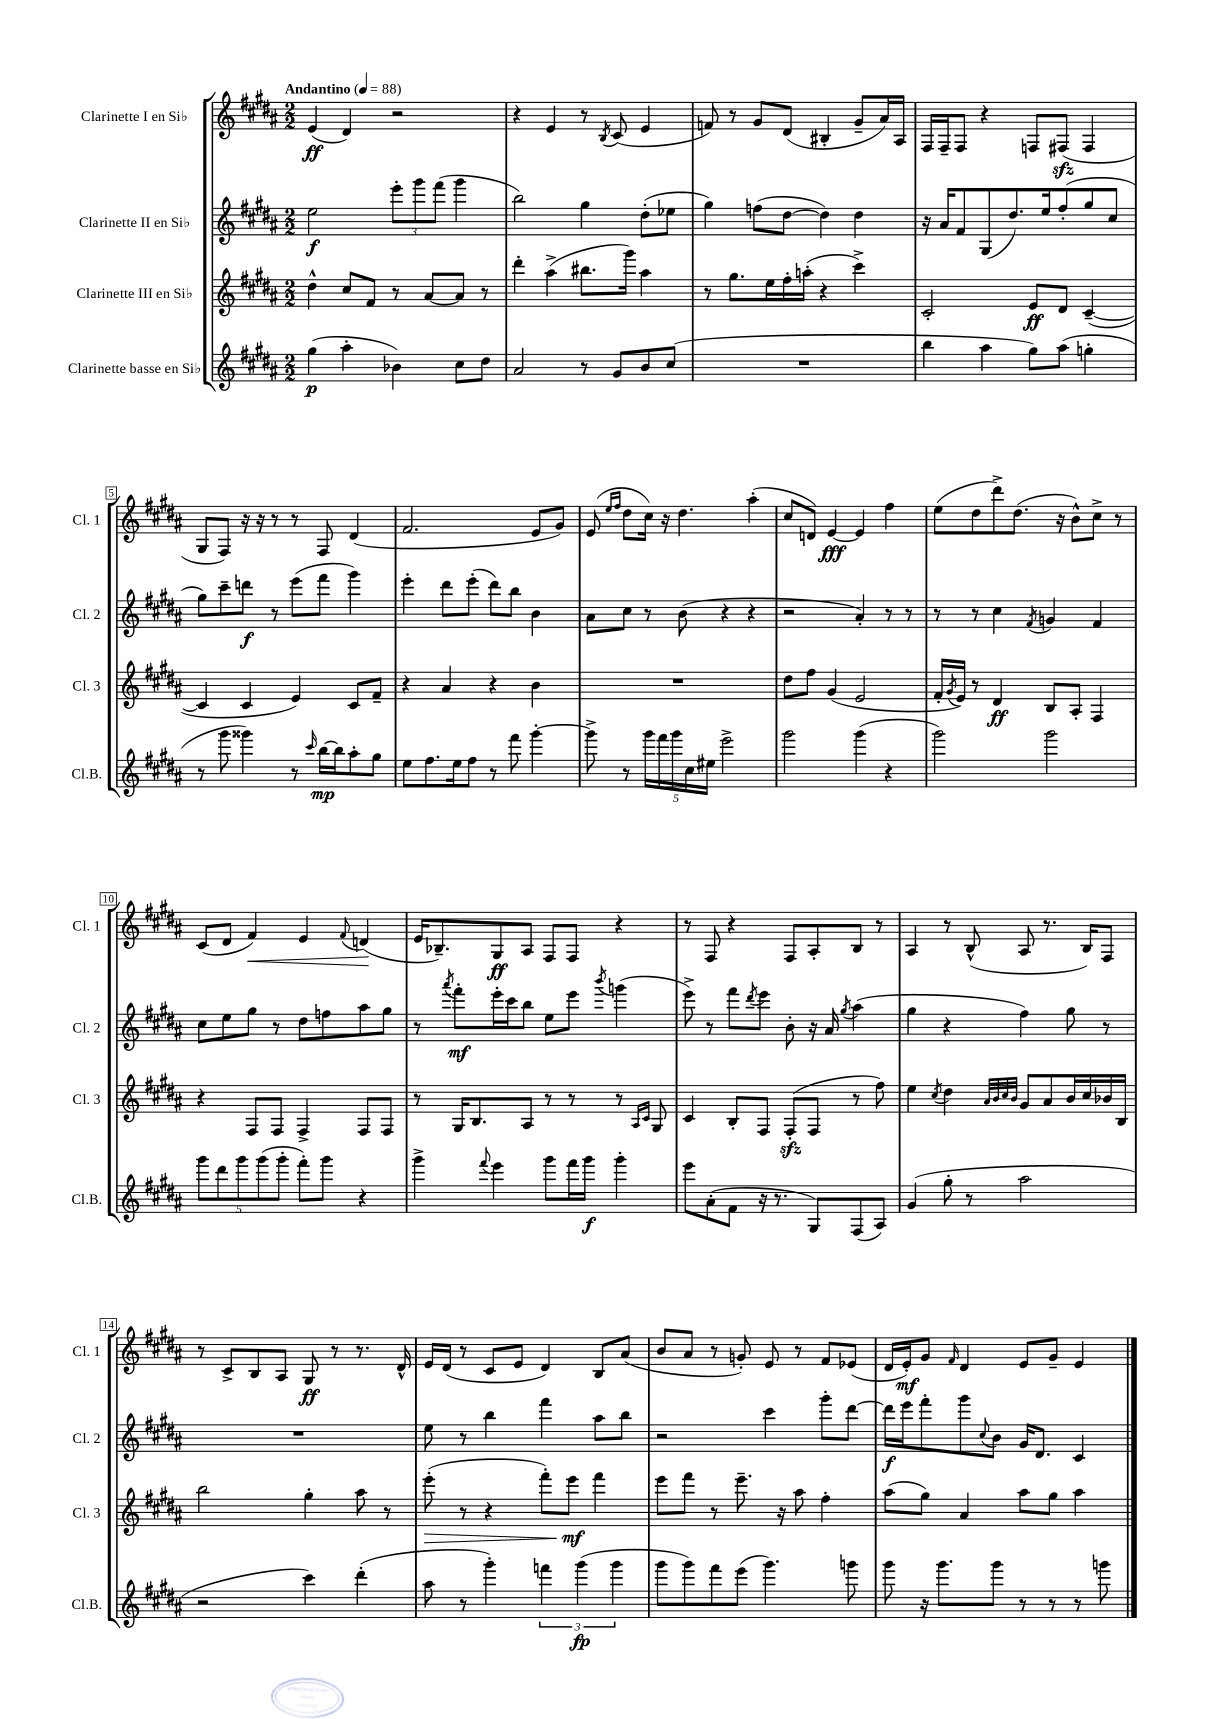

**kern	**kern	**kern	**kern
*staff4	*staff3	*staff2	*staff1
*clefG2	*clefG2	*clefG2	*clefG2
*k[f#c#g#d#a#]	*k[f#c#g#d#a#]	*k[f#c#g#d#a#]	*k[f#c#g#d#a#]
*M2/2	*M2/2	*M2/2	*M2/2
*MM88	*MM88	*MM88	*MM88
(4gg#	4dd#^^	2ee	(4e
4aa#'	8cc#	.	4d#)
.	8f#	.	.
4b-)	8r	12eee'	2r
.	.	12ggg#	.
.	[8a#	.	.
.	.	(12fff#	.
8cc#	8a#]	4ggg#	.
8dd#	8r	.	.
=	=	=	=
2a#	4ddd#'	2bb)	4r
.	(4aa#^	.	4e
8r	8.bb#	4gg#	8r
.	.	.	8qB
8g#	.	.	(8c#
.	16ggg#)	.	.
8b	4aa#	(8dd#'	4e
(8cc#	.	8ee-	.
=	=	=	=
1r	8r	4gg#)	8f)
.	8.gg#	.	8r
.	.	(8ff	8g#
.	16ee	.	.
.	16ff#'	[8dd#	(8d#
.	(16aa'	.	.
.	4r	4dd#])	4B#'
.	4ccc#^)	4dd#	8g#~
.	.	.	16a#)
.	.	.	16A#
=	=	=	=
4bb	2c#'	16r	16F#
.	.	16a#	16F#~
.	.	8f#	8F#
4aa#	.	(8G#	4r
.	.	8.dd#)	.
8gg#)	8e	.	8F
.	.	16ee	.
(8aa#	8d#	(8ff#'	(8F#
4gg'	([4c#~	8gg#	4F#
.	.	8cc#	.
=	=	=	=
8r	4c#]	8gg#)	8G#
8ggg#	.	8ccc#~	8F#)
4ggg##)	4c#	8ddd	16r
.	.	.	16r
.	.	8r	8r
8r	4e)	(8eee	8r
16qqccc#	.	.	.
[16bb	.	8fff#	8F#
16bb]	.	.	.
8aa#'	8c#	4ggg#)	(4d#
8gg#	8f#~	.	.
=	=	=	=
8ee	4r	4eee'	2.f#
8.ff#	.	.	.
.	4a#	8ddd#	.
16ee	.	.	.
8ff#	.	(8eee'	.
8r	4r	8ddd#)	.
8fff#	.	8bb	.
[4ggg#'	4b	4b	8e
.	.	.	8g#)
=	=	=	=
8ggg#^]	1r	8a#	(8e
.	.	.	16qqee
.	.	.	16qqff#
8r	.	8cc#	8dd#
20ggg#	.	8r	16cc#)
20fff#	.	.	.
.	.	.	16r
20ggg#	.	.	.
.	.	(8b	4.dd#
20cc#	.	.	.
20ee#	.	.	.
2eee^	.	4r	.
.	.	4r	(4aa#'
=	=	=	=
2ggg#	8dd#	2r	8cc#
.	8ff#	.	8d)
.	(4g#	.	[4e
(4ggg#	2e	4a#')	4e]
4r	.	8r	4ff#
.	.	8r	.
=	=	=	=
2ggg#)	16f#'	8r	(8ee
.	8qg#	.	.
.	16e)	.	.
.	8r	8r	8dd#
.	4d#	4cc#	8ddd#^)
.	.	.	(8.dd#
.	.	8qf#	.
2ggg#	8B	4g	.
.	.	.	16r
.	8A#'	.	8b^^)
.	4F#	4f#	8cc#^
.	.	.	8r
=	=	=	=
10ggg#	4r	8cc#	(8c#
10ddd#	.	.	.
.	.	8ee	8d#
10ggg#	.	.	.
.	8F#	8gg#	4f#)
(10ggg#	.	.	.
.	8F#	8r	.
10ggg#'	.	.	.
8fff#')	4F#^	8dd#	4e
8ggg#	.	8ff	.
.	.	.	8qqf#
4r	8F#	8aa#	(4d
.	8F#	8gg#	.
=	=	=	=
4ggg#^	8r	8r	16e
.	.	.	8.B-~)
.	.	8qaaa#	.
.	16G#	8fff#'	.
.	8.B	.	.
8qqfff#	.	.	.
4eee	.	16eee'	8G#
.	.	16ccc#	.
.	8A#	8bb	8A#
8ggg#	8r	8ee	8F#
16fff#	8r	8eee	8F#
16ggg#	.	.	.
.	.	8qbbb	.
4ggg#'	8r	(4ggg	4r
.	16qqA#	.	.
.	16qqc#	.	.
.	8G#	.	.
=	=	=	=
8eee	4c#	8eee^)	8r
(8a#'	.	8r	8F#
8f#	8B'	8fff#	4r
.	.	8qddd#	.
16r	8F#	8eee	.
8.r	.	.	.
.	(8F#'	8b'	8F#
8G#)	8F#	16r	8A#'
.	.	16a#	.
.	.	8qgg#	.
(8F#	8r	(4aa#	8B
8A#)	8ff#)	.	8r
=	=	=	=
(4g#	4ee	4gg#	4A#
.	8qcc#	.	.
8gg#'	4dd#	4r	8r
8r	.	.	(8B^^
.	32qqa#	.	.
.	32qqb	.	.
.	32qqcc#	.	.
.	32qqb	.	.
2aa#	8g#	4ff#)	8A#
.	8a#	.	8.r
.	16b	8gg#	.
.	16cc#	.	16B)
.	16b-	8r	8F#
.	16B	.	.
=	=	=	=
2r	2bb	1r	8r
.	.	.	8c#^
.	.	.	8B
.	.	.	8A#
4ccc#)	4gg#'	.	8G#
.	.	.	8r
(4ddd#'	8aa#	.	8.r
.	8r	.	.
.	.	.	16d#^^
=	=	=	=
8aa#	(8eee'	8ee	16e
.	.	.	(16d#
8r	8r	8r	8r
4ggg#')	4r	4bb	8c#
.	.	.	8e
6fff	8fff#')	4fff#	4d#)
.	8eee	.	.
(6ggg#	.	.	.
.	4fff#	8aa#	8B
6ggg#	.	.	.
.	.	8bb	(8a#
=	=	=	=
8ggg#	8eee	2r	8b
8ggg#)	8fff#	.	8a#
8fff#	8r	.	8r
(8eee	8.eee~	.	8g')
4.ggg#)	.	4ccc#	8e
.	16r	.	.
.	8aa#	.	8r
.	4ff#'	8ggg#'	8f#
8ggg	.	[8ddd#	(8e-
=	=	=	=
8ggg#	(8aa#	16ddd#]	16d#
.	.	16eee	16e')
16r	8gg#)	8fff#'	8g#
8.ggg#	.	.	.
.	.	.	16qqf#
.	4a#	8ggg#	4d#
.	.	8qqcc#	.
8ggg#	.	8b	.
8r	8aa#	16g#	8e
.	.	8.d#	.
8r	8gg#	.	8g#~
8r	4aa#	4c#	4e
8ggg	.	.	.
==	==	==	==
*-	*-	*-	*-
